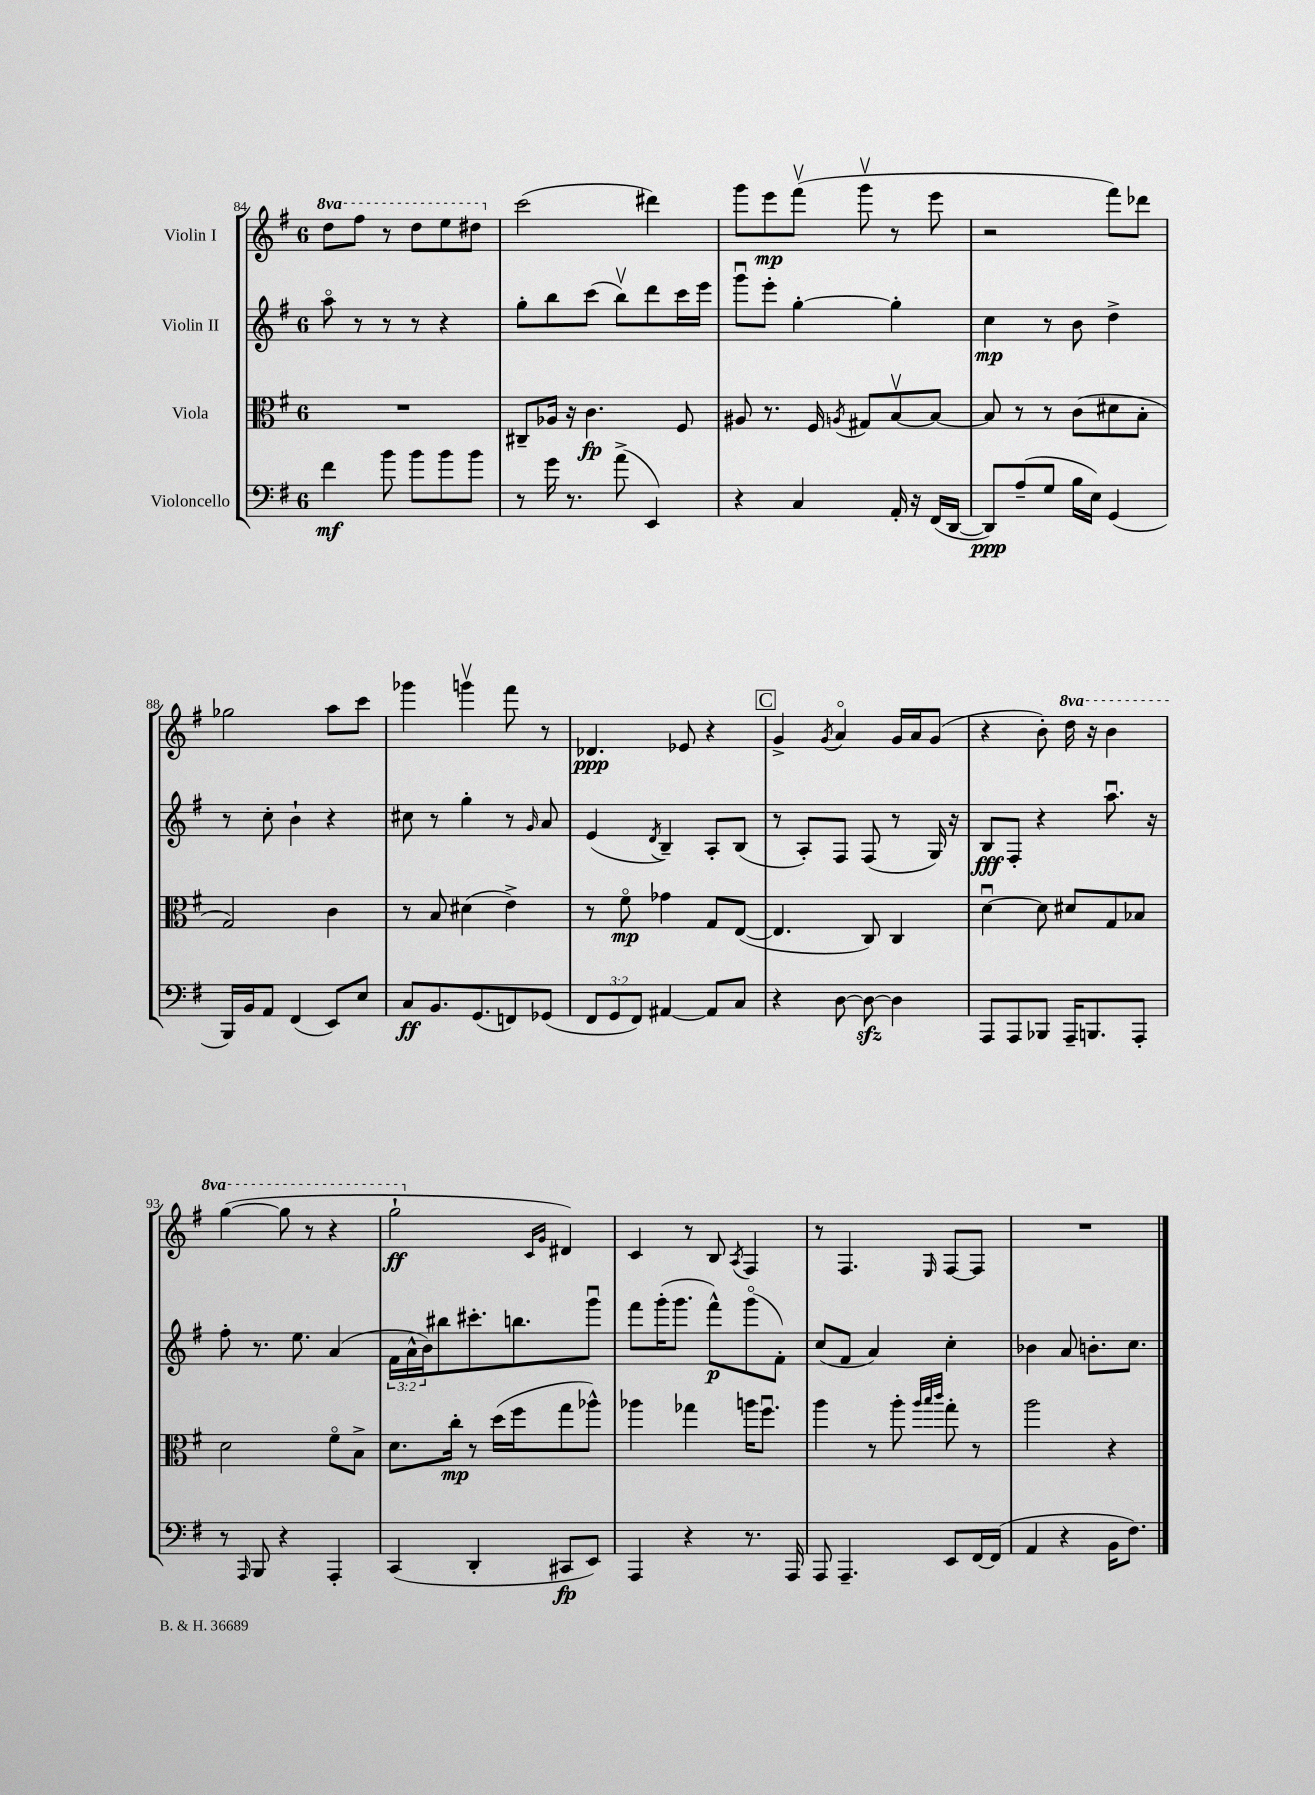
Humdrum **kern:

**kern	**dynam	**kern	**dynam	**kern	**dynam	**kern	**dynam
*part4	*part4	*part3	*part3	*part2	*part2	*part1	*part1
*staff4	*staff4	*staff3	*staff3	*staff2	*staff2	*staff1	*staff1
*I"Violoncello	*	*I"Viola	*	*I"Violin II	*	*I"Violin I	*
*clefF4	*	*clefC3	*	*clefG2	*	*clefG2	*
*k[f#]	*	*k[f#]	*	*k[f#]	*	*k[f#]	*
*M6/8	*	*M6/8	*	*M6/8	*	*M6/8	*
*	*	*	*	*	*	*8va	*
=84	=84	=84	=84	=84	=84	=84	=84
4f#\	mf	2.r	.	8aa\	.	8ddd\L	.
.	.	.	.	8r	.	8fff#\J	.
8b\	.	.	.	8r	.	8r	.
8b\L	.	.	.	8r	.	8ddd\L	.
8b\	.	.	.	4r	.	8eee\	.
8b\J	.	.	.	.	.	8ddd#X\J	.
=85	=85	=85	=85	=85	=85	=85	=85
*	*	*	*	*	*	*X8va	*
8r	.	8C#X~/L	.	8gg'\L	.	(2ccc\	.
16g\	.	16A-X/Jk	.	8bb\	.	.	.
8.r	.	16r	.	.	.	.	.
.	.	4.c\	fp	(8ccc\J	.	.	.
(8a^\	.	.	.	8bbv\L)	.	.	.
4EE/)	.	.	.	8ddd\	.	4ddd#X\)	.
.	.	8F#/	.	16ccc\L	.	.	.
.	.	.	.	16eee\JJ	.	.	.
=86	=86	=86	=86	=86	=86	=86	=86
4r	.	8A#X/	.	8gggu\L	.	8ggg\L	.
.	.	8.r	.	8eee'\J	.	8eee\	mp
4C/	.	.	.	[4gg'\	.	(8fff#v\J	.
.	.	16F#/	.	.	.	.	.
.	.	8qAn/	.	.	.	.	.
.	.	8G#X/L	.	.	.	8gggv\	.
16AA'/	.	[8Bv/	.	4gg'\]	.	8r	.
16r	.	.	.	.	.	.	.
(16FF#/LL	.	8B/J_	.	.	.	8eee\	.
[16DD/JJ	.	.	.	.	.	.	.
=87	=87	=87	=87	=87	=87	=87	=87
8DD/L])	ppp	8B/]	.	4cc\	mp	2r	.
(8A~/	.	8r	.	.	.	.	.
8G/J	.	8r	.	8r	.	.	.
16B\LL	.	(8c\L	.	8b\	.	.	.
16E\JJ)	.	.	.	.	.	.	.
(4GG/	.	8d#X\	.	4dd^\	.	8fff#\L)	.
.	.	8B'\J	.	.	.	8ddd-X\J	.
!!LO:LB:g=z
=88	=88	=88	=88	=88	=88	=88	=88
16BBB/LL)	.	2G/)	.	8r	.	2gg-X\	.
16BB/J	.	.	.	.	.	.	.
8AA/J	.	.	.	8cc'\	.	.	.
(4FF#/	.	.	.	4b`\	.	.	.
8EE/L)	.	4c\	.	4r	.	8aa\L	.
8E/J	.	.	.	.	.	8ccc\J	.
=89	=89	=89	=89	=89	=89	=89	=89
8C/L	ff	8r	.	8cc#X\	.	4ggg-X\	.
8.BB/	.	8B/	.	8r	.	.	.
.	.	(4d#X\	.	4gg'\	.	4gggnv\	.
(8.GG/	.	.	.	.	.	.	.
8FFn/)	.	4e^\)	.	8r	.	8fff#\	.
.	.	.	.	16qqg/	.	.	.
(8GG-X/J	.	.	.	8a/	.	8r	.
=90	=90	=90	=90	=90	=90	=90	=90
12FF#/L	.	8r	.	(4e/	.	4.d-X/	ppp
12GG/	.	.	.	.	.	.	.
.	.	8f#\	mp	.	.	.	.
12FF#/J)	.	.	.	.	.	.	.
.	.	.	.	8qd/	.	.	.
[4AA#X/	.	4g-X\	.	4B~/)	.	.	.
.	.	.	.	.	.	8e-X/	.
8AA#/L]	.	8G/L	.	8A'/L	.	4r	.
8C/J	.	([8E/J	.	(8B/J	.	.	.
!!LO:REH:place=s1:t=C
=91	=91	=91	=91	=91	=91	=91	=91
4r	.	4.E/]	.	8r	.	4g^/	.
.	.	.	.	8A'/L)	.	.	.
.	.	.	.	.	.	8qg/	.
[8D\	.	.	.	8F#/J	.	4a/	.
8Dzz\_	.	8C/)	.	(8F#/	.	.	.
4D\]	.	4C/	.	8r	.	16g/LL	.
.	.	.	.	.	.	16a/J	.
.	.	.	.	16G/)	.	(8g/J	.
.	.	.	.	16r	.	.	.
=92	=92	=92	=92	=92	=92	=92	=92
8AAA/L	.	[4du\	.	8B/L	fff	4r	.
8AAA/	.	.	.	8F#'/J	.	.	.
8BBB-X/J	.	8d\]	.	4r	.	8b'\)	.
*	*	*	*	*	*	*8va	*
16AAA~/KL	.	8d#X/L	.	.	.	16ddd\	.
8.BBBn/	.	.	.	.	.	16r	.
.	.	8G/	.	8.aau\	.	4bb\	.
8AAA'/J	.	8B-X/J	.	.	.	.	.
.	.	.	.	16r	.	.	.
!!LO:LB:g=z
=93	=93	=93	=93	=93	=93	=93	=93
8r	.	2d\	.	8ff#'\	.	([4ggg\	.
16qqAAA/	.	.	.	.	.	.	.
8BBB/	.	.	.	8.r	.	.	.
4r	.	.	.	.	.	8ggg\]	.
.	.	.	.	8.ee\	.	.	.
.	.	.	.	.	.	8r	.
4AAA'/	.	8f#\L	.	(4a/	.	4r	.
.	.	8B^\J	.	.	.	.	.
=94	=94	=94	=94	=94	=94	=94	=94
(4CC/	.	8.d\L	.	24f#\LL	.	2ggg`\	ff
.	.	.	.	24a^^\	.	.	.
.	.	.	.	24b\J)	.	.	.
.	.	.	.	8bb#X\	.	.	.
.	.	16cc'\Jk	mp	.	.	.	.
4DD'/	.	8r	.	8.ccc#X'\	.	.	.
.	.	(16dd\LL	.	.	.	.	.
.	.	16ff#\J	.	8.bbn\	.	.	.
*	*	*	*	*	*	*X8va	*
.	.	.	.	.	.	16qqc/LL	.
.	.	.	.	.	.	16qqg/JJ	.
8CC#X/L	fp	8gg\	.	.	.	4d#X/)	.
8EE/J)	.	8aa-X^^\J)	.	8gggu\J	.	.	.
=95	=95	=95	=95	=95	=95	=95	=95
4AAA/	.	4aa-X\	.	8fff#\L	.	4c/	.
.	.	.	.	(16ggg'\K	.	.	.
.	.	.	.	8.ggg\J	.	.	.
4r	.	4gg-X\	.	.	.	8r	.
.	.	.	.	8fff#^^\L)	p	8B/	.
.	.	.	.	.	.	8qA/	.
8.r	.	16aan\KL	.	(8ggg\	.	4F#/	.
.	.	8.ff#u\J	.	.	.	.	.
.	.	.	.	8f#'\J)	.	.	.
16AAA/	.	.	.	.	.	.	.
=96	=96	=96	=96	=96	=96	=96	=96
8AAA/	.	4aa\	.	(8cc/L	.	8r	.
4.AAA~/	.	.	.	8f#/J	.	4.F#/	.
.	.	8r	.	4a/)	.	.	.
.	.	8aa'\	.	.	.	.	.
.	.	32qqaa/LLL	.	.	.	.	.
.	.	32qqbb/	.	.	.	.	.
.	.	32qqccc/JJJ	.	.	.	16qqE/	.
8EE/L	.	8gg'\	.	4cc'\	.	[8F#/L	.
[16FF#/L	.	8r	.	.	.	8F#/J]	.
(16FF#/JJ]	.	.	.	.	.	.	.
=97	=97	=97	=97	=97	=97	=97	=97
4AA/	.	2aa\	.	4b-X\	.	2.r	.
4r	.	.	.	8a/	.	.	.
.	.	.	.	8.bn'\L	.	.	.
16BB\KL	.	4r	.	.	.	.	.
8.F#\J)	.	.	.	8.cc\J	.	.	.
==	==	==	==	==	==	==	==
*-	*-	*-	*-	*-	*-	*-	*-
